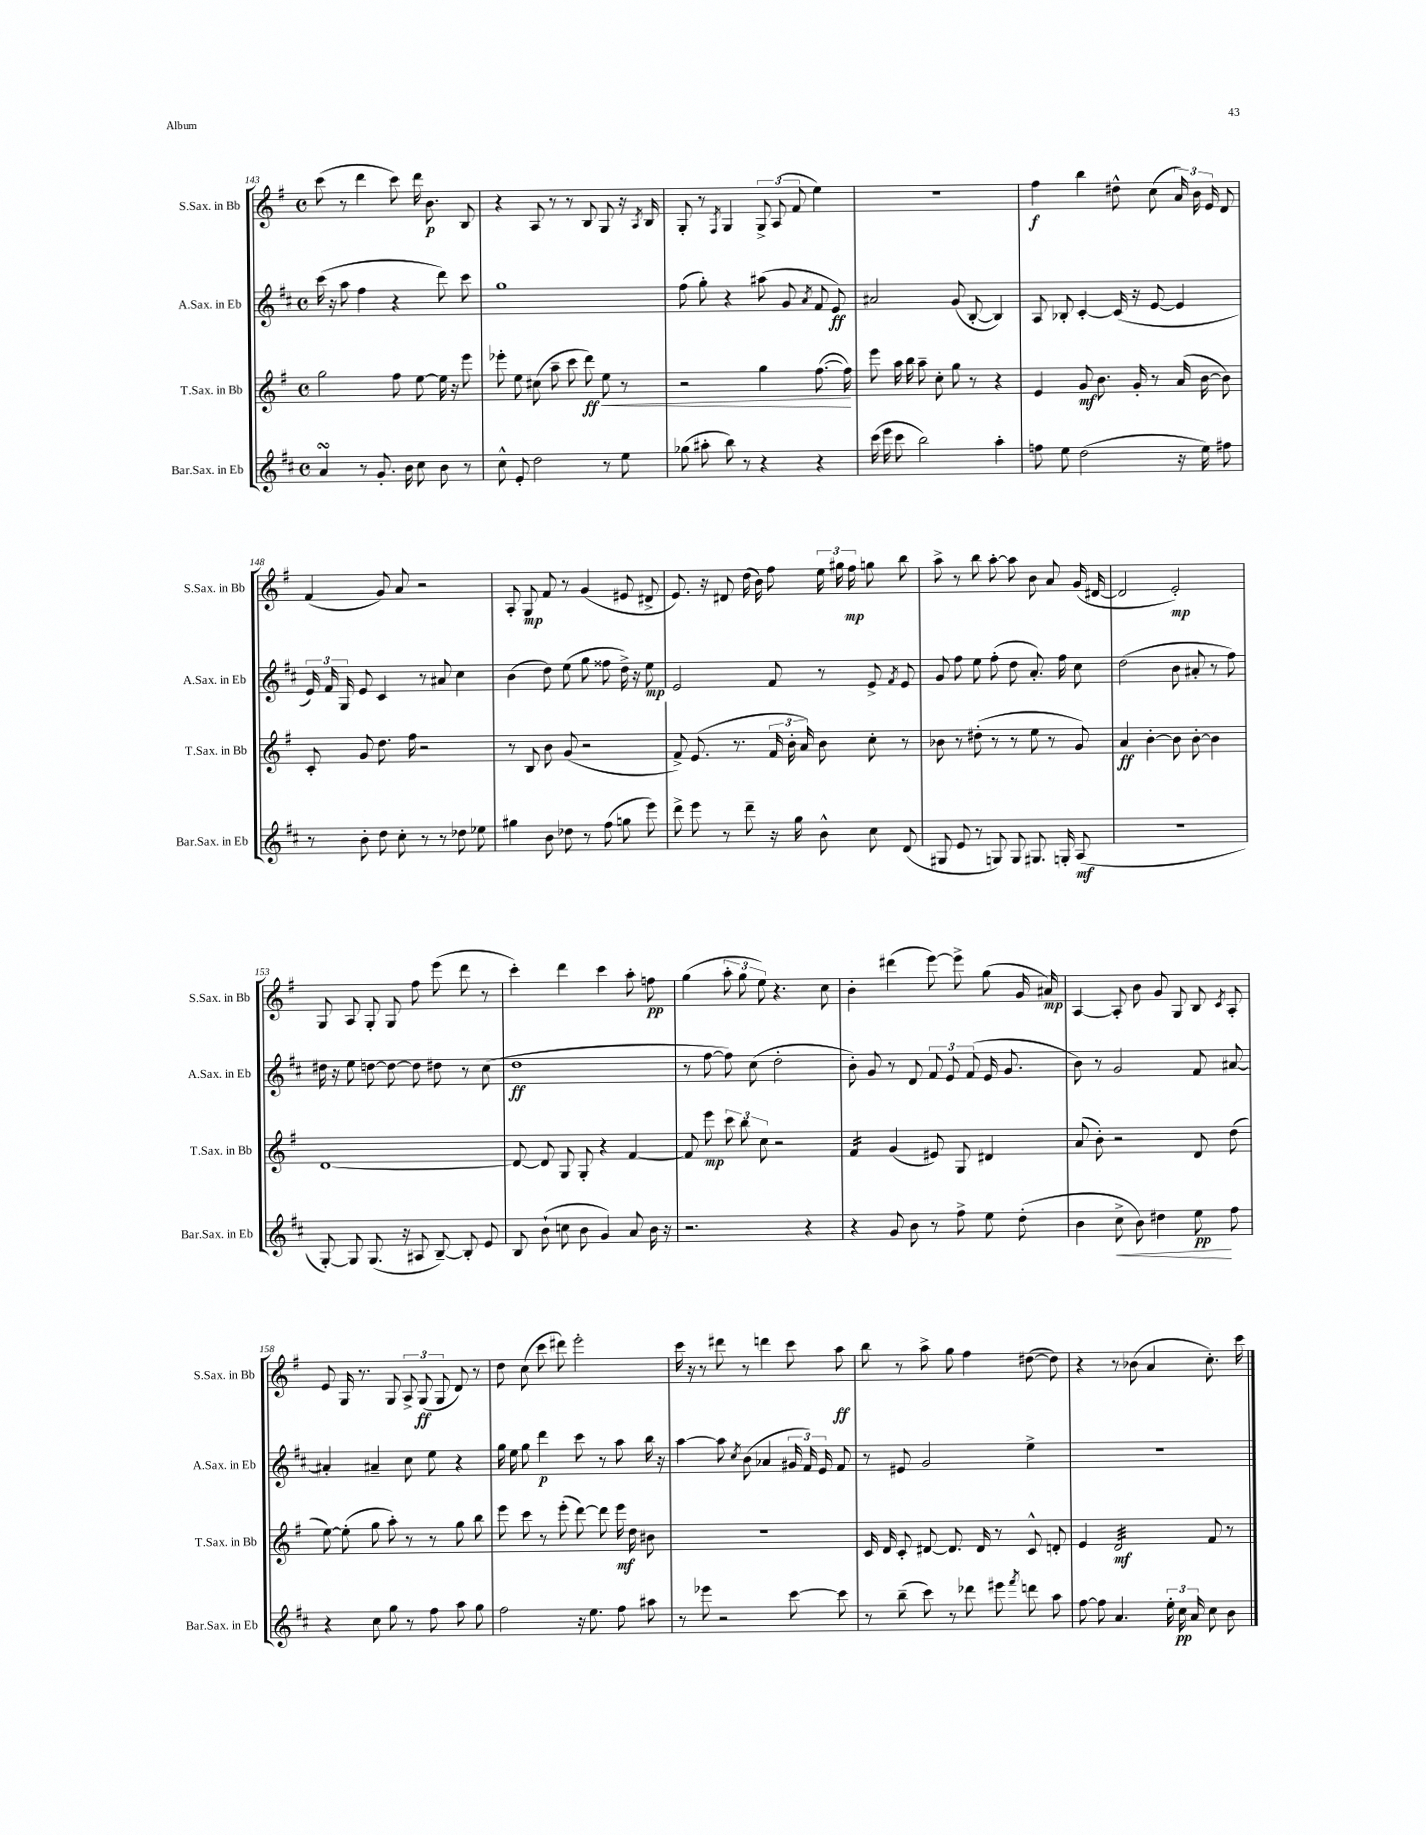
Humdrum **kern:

**kern	**kern	**kern	**kern
*staff4	*staff3	*staff2	*staff1
*clefG2	*clefG2	*clefG2	*clefG2
*k[f#c#]	*k[f#]	*k[f#c#]	*k[f#]
*M4/4	*M4/4	*M4/4	*M4/4
*met(c)	*met(c)	*met(c)	*met(c)
4a	2gg	(16ccc#	(8ccc
.	.	16r	.
.	.	8aa	8r
8r	.	4ff#	4ddd
8.g'	.	.	.
.	8ff#	4r	8ccc)
16b	.	.	.
8cc#	[8ee	.	16ddd
.	.	.	8.b
8b	16ee]	8ddd)	.
.	16r	.	.
8r	8eee	8ccc#	8B
=	=	=	=
8cc#^^	8eee-'	1gg	4r
8e'	8ee	.	.
2dd	(8cc#	.	8A
.	8aa~	.	8r
.	8ccc	.	8r
.	8ddd)	.	8B
8r	8ee	.	8G
8ee	8r	.	16r
.	.	.	8qA
.	.	.	16B
=	=	=	=
(8gg-	2r	(8ff#	8G'
8aa#'	.	8gg')	8r
.	.	.	8qF#
8bb)	.	4r	4G
8r	.	.	.
4r	4gg	(8aa#	12G^
.	.	.	(12A
.	.	8g	.
.	.	.	12f#
.	.	8qa	.
4r	([8.ff#	8f#	4ee)
.	.	8e)	.
.	16ff#])	.	.
=	=	=	=
(16ccc#	8eee	2a#	1r
16eee	.	.	.
8ccc#	16aa	.	.
.	16bb	.	.
2bb)	8aa~	.	.
.	8cc'	.	.
.	8gg	(8g	.
.	8r	[8B'	.
4aa'	4r	4B])	.
=	=	=	=
8ff	4e	8A	4ff#
8ee	.	8B-'	.
(2dd	8g	[4c#'	4bb
.	8.b	.	.
.	.	(16c#]	8dd#^^
.	16g'	16r	.
.	8r	[8e	(8cc
16r	(16a	4e]	24a)
.	.	.	24b
16ee)	[16b	.	.
.	.	.	24e
8ff#	8b])	.	8d
=	=	=	=
8r	8c'	24e)	(4f#
.	.	24f#	.
.	.	24G	.
8b'	8g	8e	.
8dd	8.dd	4c#	8g)
8cc#'	.	.	8a
.	16ff#	.	.
8r	2r	8r	2r
8r	.	8a#	.
8dd-	.	4cc#	.
8ee-	.	.	.
=	=	=	=
4gg#	8r	(4b	8A'
.	8B	.	8G
8b	8b	8dd)	8f#
8dd-	(8g	(8ee	8r
8r	2r	8gg	(4g
(8ff#	.	8ff##	.
8gg	.	16dd^)	8e#
.	.	16r	.
8eee)	.	8ee	8d#^
=	=	=	=
8ddd^	8f#^)	2e	8.e)
8eee	(8.e	.	.
.	.	.	16r
8r	.	.	8d#
.	8.r	.	.
8ddd~	.	.	(16dd
.	.	.	16b)
16r	24f#	8f#	8ff#
.	24b'	.	.
16gg	.	.	.
.	24a)	.	.
8b^^	8b	8r	24ee
.	.	.	24gg#
.	.	.	24ff#
8cc#	8cc'	8e^	8gg
.	.	8qf#	.
(8d	8r	8e	8bb
=	=	=	=
8G#	8b-	8g	8aa^
8e	8r	8ff#	8r
8r	(8dd#'	8ee	8bb
8G)	8r	(8ff#'	[8aa'
8G	8r	8dd	8aa]
8.G#	8ee	8.a')	8b
.	8r	.	8a
16G'	.	16ff#	.
(8A	8g)	8cc#	(16g
.	.	.	[16d#
=	=	=	=
1r	4a	(2dd	2d#]
.	[4b'	.	.
.	8b]	8b	2e')
.	[8b'	8a#'	.
.	4b]	8r	.
.	.	8ff#)	.
=	=	=	=
[8G')	[1d	16dd#	8G
.	.	16r	.
8G]	.	8ee	8A
(8.G	.	[8dd	8G'
.	.	8dd_	8G
16r	.	.	.
8A#	.	8dd]	8ff#
[8B~)	.	8dd#	(8eee
8B']	.	8r	8ddd
8e	.	(8cc#	8r
=	=	=	=
8B	8d_	1dd	4ccc')
(8b`	8d]	.	.
8cc	8G	.	4ddd
8b	8G'	.	.
4g)	4r	.	4ccc
8a	[4f#	.	8aa'
16b	.	.	8ff
16r	.	.	.
=	=	=	=
2.r	8f#]	8r	(4gg
.	8eee	[8ff#	.
.	12ccc	8ff#])	12aa'
.	12bb	.	12gg
.	.	(8cc#	.
.	12cc	.	12ee)
.	2r	2dd'	4.r
4r	.	.	.
.	.	.	8cc
=	=	=	=
4r	4f#	8b')	4b'
.	.	8g	.
8g	(4g	8r	(4ddd#
8b	.	8d	.
8r	8e#)	12f#	[8eee)
.	.	12e	.
8ff#^	8G	.	8eee^]
.	.	(12f#	.
8ee	4d#	16e	(8gg
.	.	8.g	.
(8dd'	.	.	16g
.	.	.	16a#)
=	=	=	=
4b	(8a	8b)	[4A
.	8b')	8r	.
8cc#^	2r	2g	8A']
8b)	.	.	8b
4dd#	.	.	8g
.	.	.	8G
8ee	8d	8f#	8B
.	.	.	8qc
8ff#	(8dd	[8a#	8A'
=	=	=	=
4r	[8ee)	4a#']	8e
.	(8ee']	.	16G
.	.	.	8.r
8cc#	8gg	4a#~	.
8gg	8aa')	.	8G
8r	8r	8cc#	12A^
.	.	.	(12G
8ff#	8r	8ee	.
.	.	.	12G
8aa	8gg	4r	8d)
8gg	8bb	.	8r
=	=	=	=
2ff#	8eee	16gg	8dd
.	.	16ee	.
.	8ccc	8gg	(8cc
.	8r	4ddd	8ccc
.	(8eee'	.	8ddd#)
16r	[8ddd)	8ccc#	2eee'
8.ee	.	.	.
.	8ddd]	8r	.
8ff#	16eee	8aa	.
.	16dd	.	.
8aa#	8b#	16bb	.
.	.	16r	.
=	=	=	=
8r	1r	[4aa	16ccc
.	.	.	16r
8eee-	.	.	8r
2r	.	8aa]	8ddd#
.	.	8qcc#	.
.	.	(8b	8r
.	.	4a-	4ddd
[8ccc#	.	24g#	8ccc
.	.	24f#)	.
.	.	24e	.
8ccc#]	.	8f#	8aa
=	=	=	=
8r	16c	8r	8bb
.	16d	.	.
(8bb~	8c'	8e#	8r
8ccc#)	[8d#	2g	8aa^
8r	8.d#]	.	8gg
8ddd-	.	.	4ff#
.	16d#	.	.
8eee#	8r	.	.
8qfff#	.	.	.
8ddd	8c^^	4ee^	([8dd#
8aa	8d'	.	8dd#])
=	=	=	=
[8ff#	4e	1r	4r
8ff#]	.	.	.
4.a	2d	.	8r
.	.	.	(8b-
.	.	.	4a
24ee'	.	.	.
24cc#	.	.	.
24a	.	.	.
8cc#	8f#	.	8.cc')
8b	8r	.	.
.	.	.	16ccc
==	==	==	==
*-	*-	*-	*-
